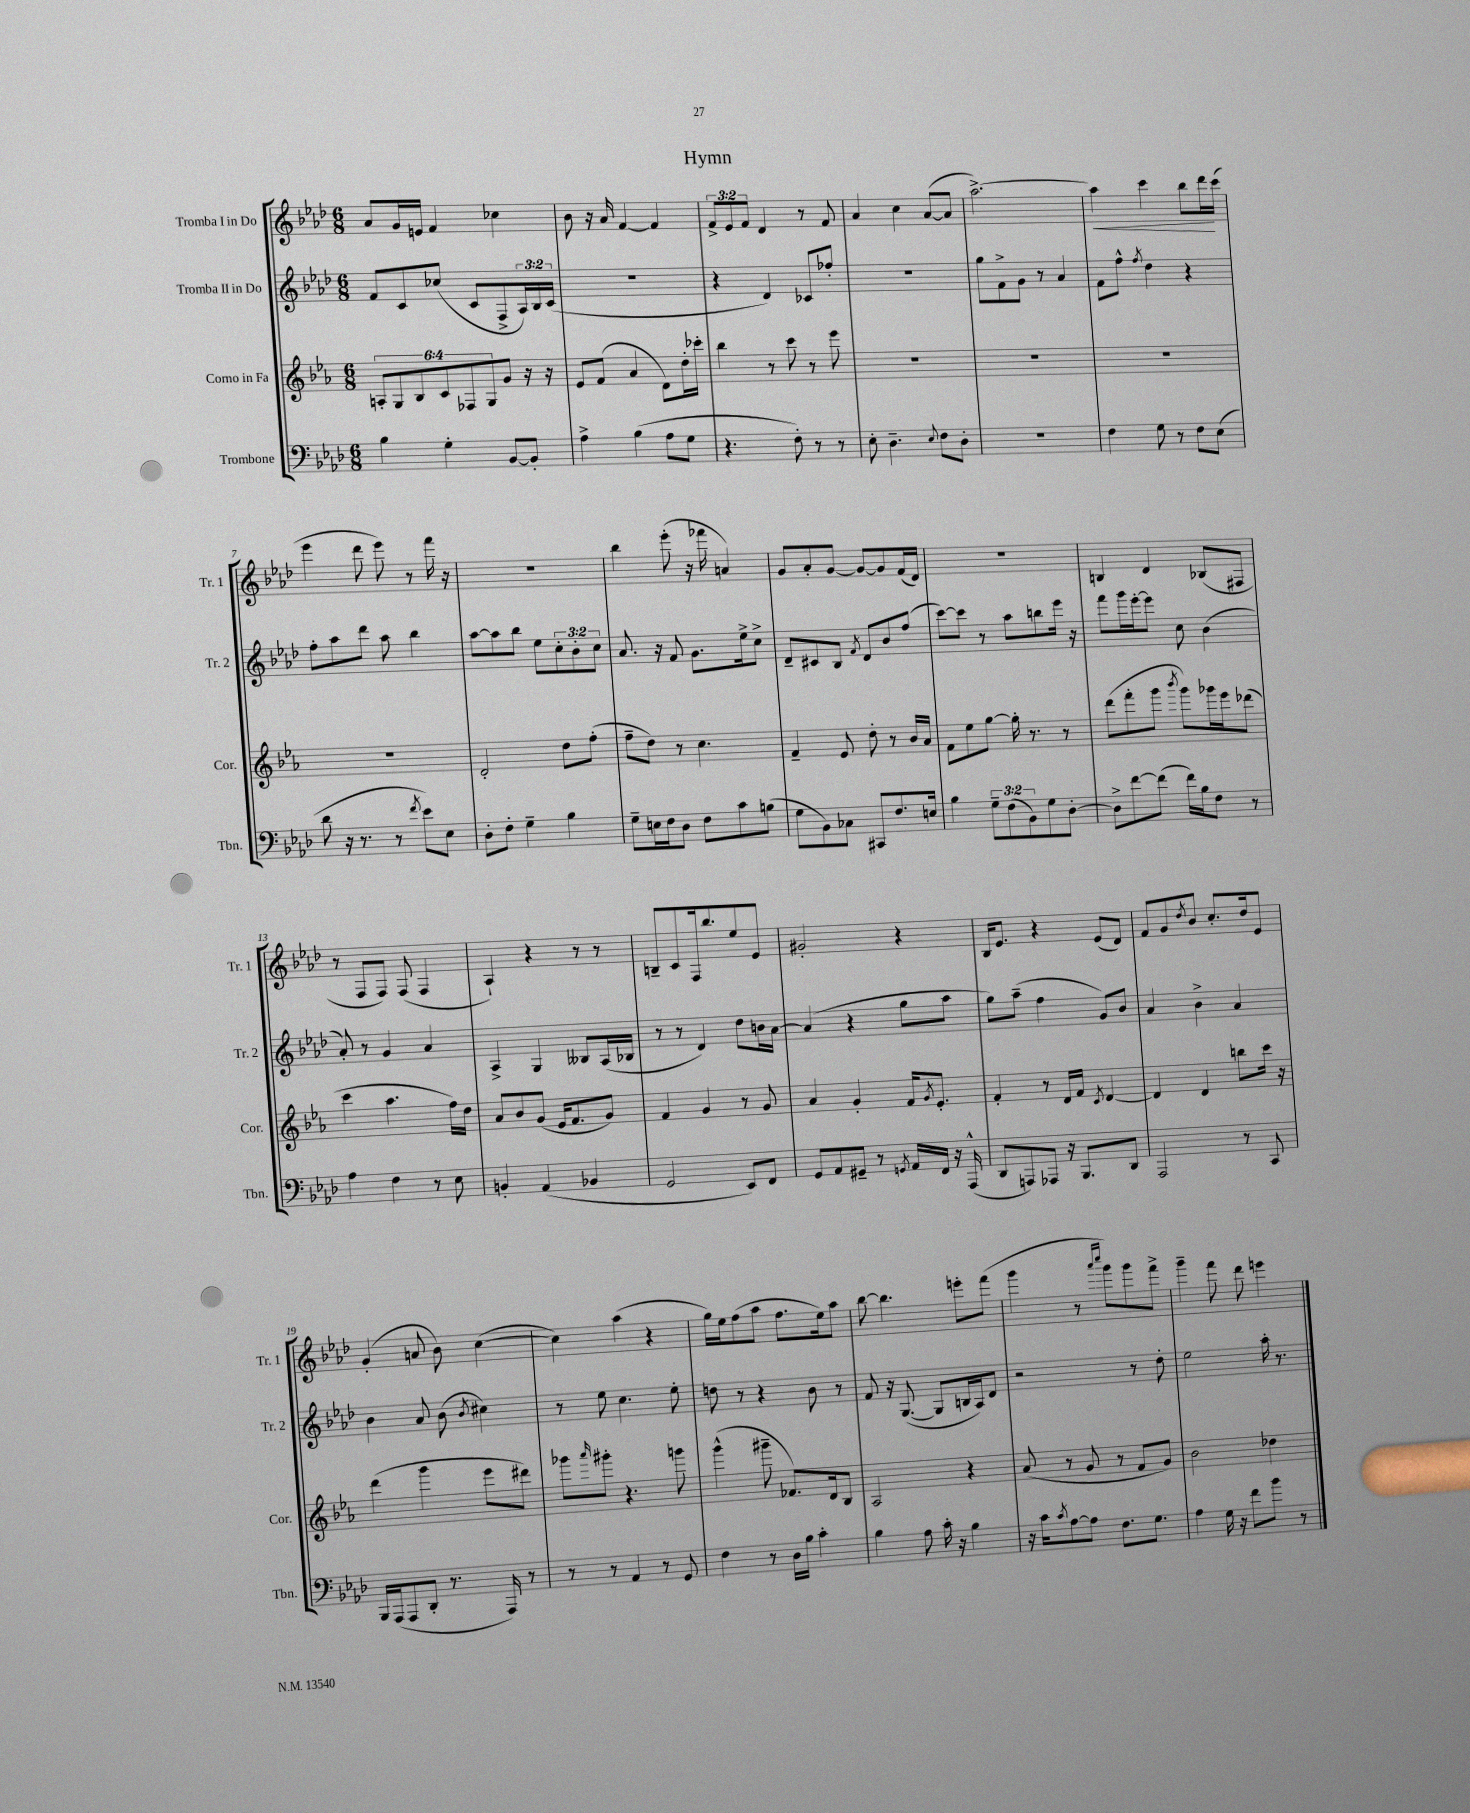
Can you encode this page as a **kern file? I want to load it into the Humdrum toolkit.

**kern	**kern	**kern	**kern
*staff4	*staff3	*staff2	*staff1
*clefF4	*clefG2	*clefG2	*clefG2
*k[b-e-a-d-]	*k[b-e-a-]	*k[b-e-a-d-]	*k[b-e-a-d-]
*M6/8	*M6/8	*M6/8	*M6/8
4B-	12A'	8f	8a-
.	12G	.	.
.	.	8c	16g
.	12B-	.	.
.	.	.	16e
4G'	12c	(8cc-	4f
.	12F-	.	.
.	.	8c	.
.	12G	.	.
[8BB-	8g	8F^	4cc-
8BB-']	16r	24A-)	.
.	.	24B-	.
.	16r	.	.
.	.	(24c	.
=	=	=	=
4A-^	8e-	2.r	8b-
.	(8f	.	16r
.	.	.	16a-
(4B-	4a-	.	[4f
8A-	8d)	.	4f]
8G	16dd'	.	.
.	16ccc-'	.	.
=	=	=	=
4.r	4bb-	4r	12f^
.	.	.	12e-
.	.	.	12f
.	8r	4d-)	4d-
8F')	8ccc	.	.
8r	8r	8c-	8r
8r	8eee-	8ff-'	8f
=	=	=	=
8E-'	2.r	2.r	4a-
4.D-~	.	.	.
.	.	.	4cc
8qqE-	.	.	.
8F	.	.	([8a-
8D-'	.	.	8a-]
=	=	=	=
2.r	2.r	8gg	[2.aa-^)
.	.	8f^	.
.	.	8g	.
.	.	8r	.
.	.	4a-	.
=	=	=	=
4F	2.r	8f	4aa-]
.	.	8ff^^	.
.	.	8qff	.
8G	.	4dd-	4ccc
8r	.	.	.
8F	.	4r	8bb-
(8E-	.	.	16ddd-
.	.	.	(16ccc
=	=	=	=
8d-	2.r	8ff'	4eee-
16r	.	8aa-	.
8.r	.	.	.
.	.	8ddd-	8ddd-
8r	.	8aa-	8eee-)
8qf	.	.	.
8e-)	.	4bb-	8r
8E-	.	.	16fff
.	.	.	16r
=	=	=	=
8D-'	2d'	[8aa-	2.r
8F'	.	8aa-]	.
4G~	.	8bb-	.
.	.	8ee-	.
4B-	8dd	12cc'	.
.	.	12b-'	.
.	(8ff'	.	.
.	.	12cc	.
=	=	=	=
8G~	8ff~	8.a-	4bb-
16E	8dd)	.	.
16F	.	16r	.
8D-	8r	8f	(8eee-'
8F	4.cc	8.g	16r
.	.	.	16fff-
8c	.	.	4a)
.	.	16ee-^	.
(8B	.	8cc^	.
=	=	=	=
8G	4f~	8d-~	8g
8BB-)	.	8c#	8a-'
8C-	8e-	8B-	[8g
.	.	8qf	.
8CC#	8dd'	8d-	8g_
8.F	8r	8b-	8g]
.	16b-	(8ff	(16f
16E	16a-	.	16d-)
=	=	=	=
4B-	8f	[8ccc)	2.r
.	8ee-	8ccc]	.
12G~	[8gg	8r	.
(12F	.	.	.
.	16gg']	8aa-	.
12BB-)	.	.	.
.	8.r	.	.
8G	.	8bb	.
[8D-'	8r	16eee-	.
.	.	16r	.
=	=	=	=
8D-^]	(8ddd	8fff	4B
[8f	8fff'	16ggg	.
.	.	[16eee-'	.
(8f]	8ggg	8eee-]	4d-
.	8qbbb-	.	.
16f)	8ggg)	8cc	.
16B-	.	.	.
8F	16ggg-	(4b-	(8B-
.	16eee-	.	.
8r	(8ddd-	.	8F#
=	=	=	=
4A-	4ccc	8a-')	8r
.	.	8r	8F
4F	4.aa-	4g	8F)
.	.	.	(8F
8r	.	4a-	4F
8E-	16ff)	.	.
.	16dd	.	.
=	=	=	=
4BB'	8a-	4A-^	4A-`)
.	8b-	.	.
(4AA-	(8g	4G	4r
.	16e-	.	.
.	8.f	.	.
4BB-	.	8B--	8r
.	8g)	(16A-	8r
.	.	16B-	.
=	=	=	=
2GG	4f	8r	8B~
.	.	8r	8c
.	4g	4d-)	16F
.	.	.	8.bb-
8EE-)	8r	8dd-	8ee-
8FF	8g	16b	8e-
.	.	[16a-	.
=	=	=	=
8GG	4a-	(4a-]	2g#'
8AA-	.	.	.
8GG#~	4g'	4r	.
8r	.	.	.
8qGG	.	.	.
16AA-	16f	8gg	4r
.	8qg	.	.
16FF	8.e-'	.	.
16r	.	8aa-	.
(16AAA-^^	.	.	.
=	=	=	=
8DD-	4f'	8gg)	16B-
.	.	.	8.e-
8AAA)	.	(8aa-~	.
8AAA-	8r	4ff	4r
16r	16d	.	.
8.BBB-	16f	.	.
.	8qc	.	.
.	[4d	8g)	(8e-
8DD-	.	8b-	8d-)
=	=	=	=
2AAA-	4d]	4a-	8f
.	.	.	8g
.	.	.	8qdd-
.	4d	4b-^	8b-
.	.	.	8.cc'
8r	8bb	4a-	.
.	.	.	16dd-
8CC	16ccc	.	8e-
.	16r	.	.
=	=	=	=
16BBB-	(4ddd	4b-	(4g'
(16AAA-	.	.	.
8AAA-	.	.	.
8DD-'	4ggg	8a-	8a
8.r	.	(8b-	8b-)
.	.	8qb-	.
.	8eee-	4cc#)	([4cc
16AAA-)	.	.	.
8r	8ddd#)	.	.
=	=	=	=
8r	8ggg-	8r	4cc])
.	16qqaaa-	.	.
8r	8ggg#'	8ee-	.
4AA-	4.r	4.cc	(4aa-
8r	.	.	4r
8GG	8ggg	8ee-'	.
=	=	=	=
4F	(4ggg^^	8dd	16gg)
.	.	.	16ee-
.	.	8r	(8ff
8r	8ggg#~	4r	8aa-
16D-	8.f-)	.	8.ff
16B-	.	.	.
4c'	.	8b-	.
.	16d	.	16ee-)
.	8B-	8r	8aa-
=	=	=	=
4B-	2A-	8f	[8bb-
.	.	16r	4.bb-]
.	.	([8.G	.
8A-	.	.	.
16c'	.	8G]	.
16r	.	.	.
4B-	4r	16B	8eee'
.	.	16A-)	.
.	.	8d-	(8fff
=	=	=	=
16r	(8a-	2r	4ggg
16c	.	.	.
8qc	.	.	.
[8A-	8r	.	.
8A-]	8g	.	8r
.	.	.	16qqaaa-
.	.	.	16qqcccc
8.F	8r	.	8ggg)
.	8f	8r	8ggg
8.G	.	.	.
.	8g)	8dd-'	8fff^
=	=	=	=
4A-	2b-	2ee-	4ggg~
16G	.	.	8fff
16r	.	.	.
8f	.	.	8ddd-
8b-	4dd-	16aa-'	4eee
.	.	8.r	.
8r	.	.	.
==	==	==	==
*-	*-	*-	*-
